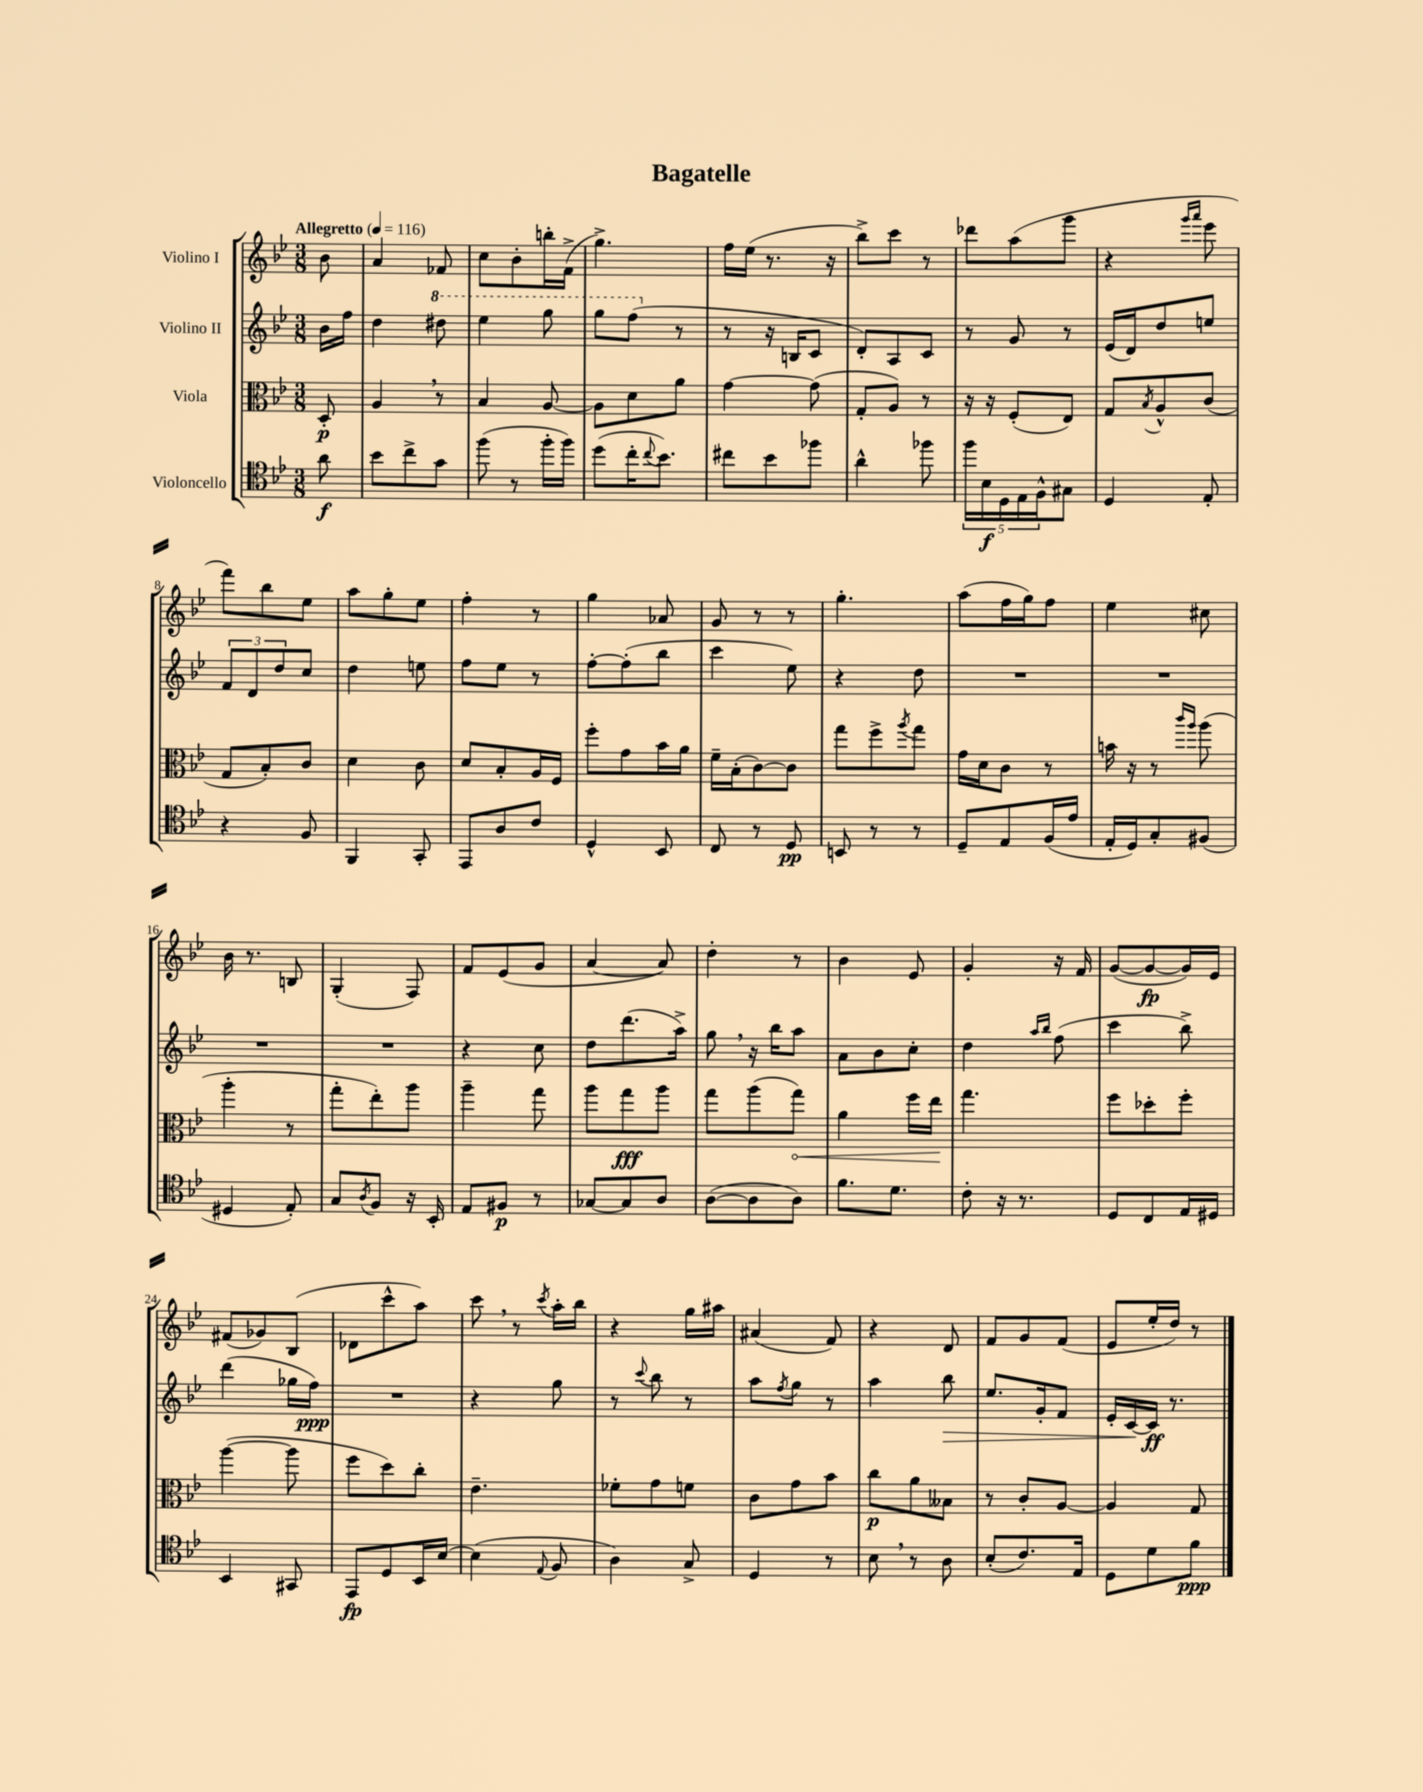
\header { title = "Bagatelle" }
<<
\new StaffGroup <<
\new Staff = "s0" \with { instrumentName = "Violino I" } {
    \clef treble \key bes \major \numericTimeSignature \time 3/8 \partial 8 \tempo "Allegretto" 4 = 116
    bes'8 |
    a'4 fes'8 |
    c''8 bes'8-. b''16-. f'16->( |
    g''4.->) |
    f''16 ees''16( r8. r16 |
    bes''8->) c'''8 r8 |
    des'''8 a''8( g'''8 |
    r4 \grace { g'''16 a'''16 } ees'''8 |
    f'''8) bes''8 ees''8 |
    a''8 g''8-. ees''8 |
    f''4-. r8 |
    g''4 aes'8 |
    g'8 r8 r8 |
    g''4.-. |
    a''8( f''16 g''16) f''8 |
    ees''4 cis''8 |
    bes'16 r8. b8 |
    g4-.( f8) |
    f'8 ees'8( g'8 |
    a'4~ a'8) |
    d''4-. r8 |
    bes'4 ees'8 |
    g'4-. r16 f'16 |
    g'8~( g'8~\fp g'16) ees'16 |
    fis'8( ges'8) bes8( |
    des'8 c'''8-^ a''8) |
    c'''8 \breathe r8 \acciaccatura { c'''8 } a''16-. bes''16 |
    r4 g''16 ais''16 |
    ais'4( f'8) |
    r4 d'8 |
    f'8 g'8 f'8( |
    ees'8 ees''16-. d''16) r8 \bar "|." |
}
\new Staff = "s1" \with { instrumentName = "Violino II" } {
    \clef treble \key bes \major \numericTimeSignature \time 3/8 \partial 8
    bes'16 f''16 |
    d''4 \ottava #1 dis'''8 |
    ees'''4 g'''8 |
    g'''8 f'''8( \ottava #0 r8 |
    r8 r16 b16 c'8 |
    d'8-.) a8 c'8 |
    r8 g'8 r8 |
    ees'16( d'16) d''8 e''8 |
    \tuplet 3/2 { f'8 d'8 d''8 } c''8 |
    d''4 e''8 |
    f''8 ees''8 r8 |
    f''8~-. f''8-.( bes''8 |
    c'''4 ees''8) |
    r4 d''8 |
    R4. |
    R4. |
    R4. |
    R4. |
    r4 c''8 |
    d''8 d'''8.( a''16->) |
    g''8 \breathe r16 bes''16 a''8 |
    a'8 bes'8 c''8-. |
    d''4 \grace { a''16 bes''16 } f''8( |
    c'''4 bes''8->) |
    d'''4( ges''16 f''16\ppp) |
    R4. |
    r4 g''8 |
    r8 \appoggiatura { c'''8 } bes''8 r8 |
    a''8 \acciaccatura { f''8 } g''8 r8 |
    a''4 bes''8\> |
    ees''8. g'16-. f'8 |
    ees'16-. c'16~\! c'16\ff r8. \bar "|." |
}
\new Staff = "s2" \with { instrumentName = "Viola" } {
    \clef alto \key bes \major \numericTimeSignature \time 3/8 \partial 8
    d8-.\p |
    a4 \breathe r8 |
    bes4 a8~ |
    a8 d'8 a'8 |
    g'4~ g'8( |
    g8-. a8) r8 |
    r16 r16 f8-.( ees8) |
    g8 \acciaccatura { bes8 } a8-^ c'8( |
    g8 bes8-.) c'8 |
    d'4 c'8 |
    d'8 bes8-. a16 f16 |
    f''8-. g'8 bes'16 a'16 |
    f'16-- bes16-.( c'8~) c'8 |
    g''8 f''8-> \acciaccatura { a''8 } g''8 |
    g'16 d'16 c'8 r8 |
    b'16 r16 r8 \grace { c'''16 a''16 } a''8( |
    a''4-. r8 |
    g''8-. ees''8-.) a''8 |
    a''4-- g''8 |
    a''8 g''8\fff a''8 |
    g''8 a''8( \once \override Hairpin.circled-tip = ##t g''8\<) |
    a'4 f''16 ees''16\! |
    g''4. |
    f''8 des''8-. f''8-. |
    a''4~( a''8 |
    f''8 d''8) c''8-. |
    ees'4.-- |
    fes'8-. g'8 f'8 |
    c'8 g'8 bes'8 |
    c''8\p a'8 beses8 |
    r8 c'8-. a8~ |
    a4 g8 \bar "|." |
}
\new Staff = "s3" \with { instrumentName = "Violoncello" } {
    \clef tenor \key bes \major \numericTimeSignature \time 3/8 \partial 8
    a'8\f |
    bes'8 c''8-> g'8 |
    f''8( r8 f''16-. f''16) |
    d''8( c''16-. \appoggiatura { c''8 } bes'8.) |
    cis''8 bes'8 fes''8 |
    a'4-^ fes''8 |
    \tuplet 5/4 { f''16 bes16\f d16 ees16 f16-^ } gis8 |
    d4 ees8-. |
    r4 f8 |
    f,4 g,8-. |
    ees,8 a8 c'8 |
    d4-^ bes,8 |
    c8 r8 d8\pp |
    b,8 r8 r8 |
    d8-- ees8 f16( ees'16 |
    ees16-. d16) g8-. fis8( |
    dis4 ees8-.) |
    g8 \acciaccatura { a8 } f8 r16 bes,16-. |
    ees8 fis8\p r8 |
    ges8~ ges8 a8 |
    a8~( a8 a8) |
    f'8. d'8. |
    c'8-. r16 r8. |
    d8 c8 ees16 dis16 |
    bes,4 gis,8 |
    ees,8\fp d8 bes,16 bes16~ |
    bes4( \appoggiatura { ees8 } f8 |
    a4) g8-> |
    d4 r8 |
    bes8 \breathe r8 a8 |
    bes8-.( c'8.) ees16 |
    d8 d'8 f'8\ppp \bar "|." |
}
>>
>>
